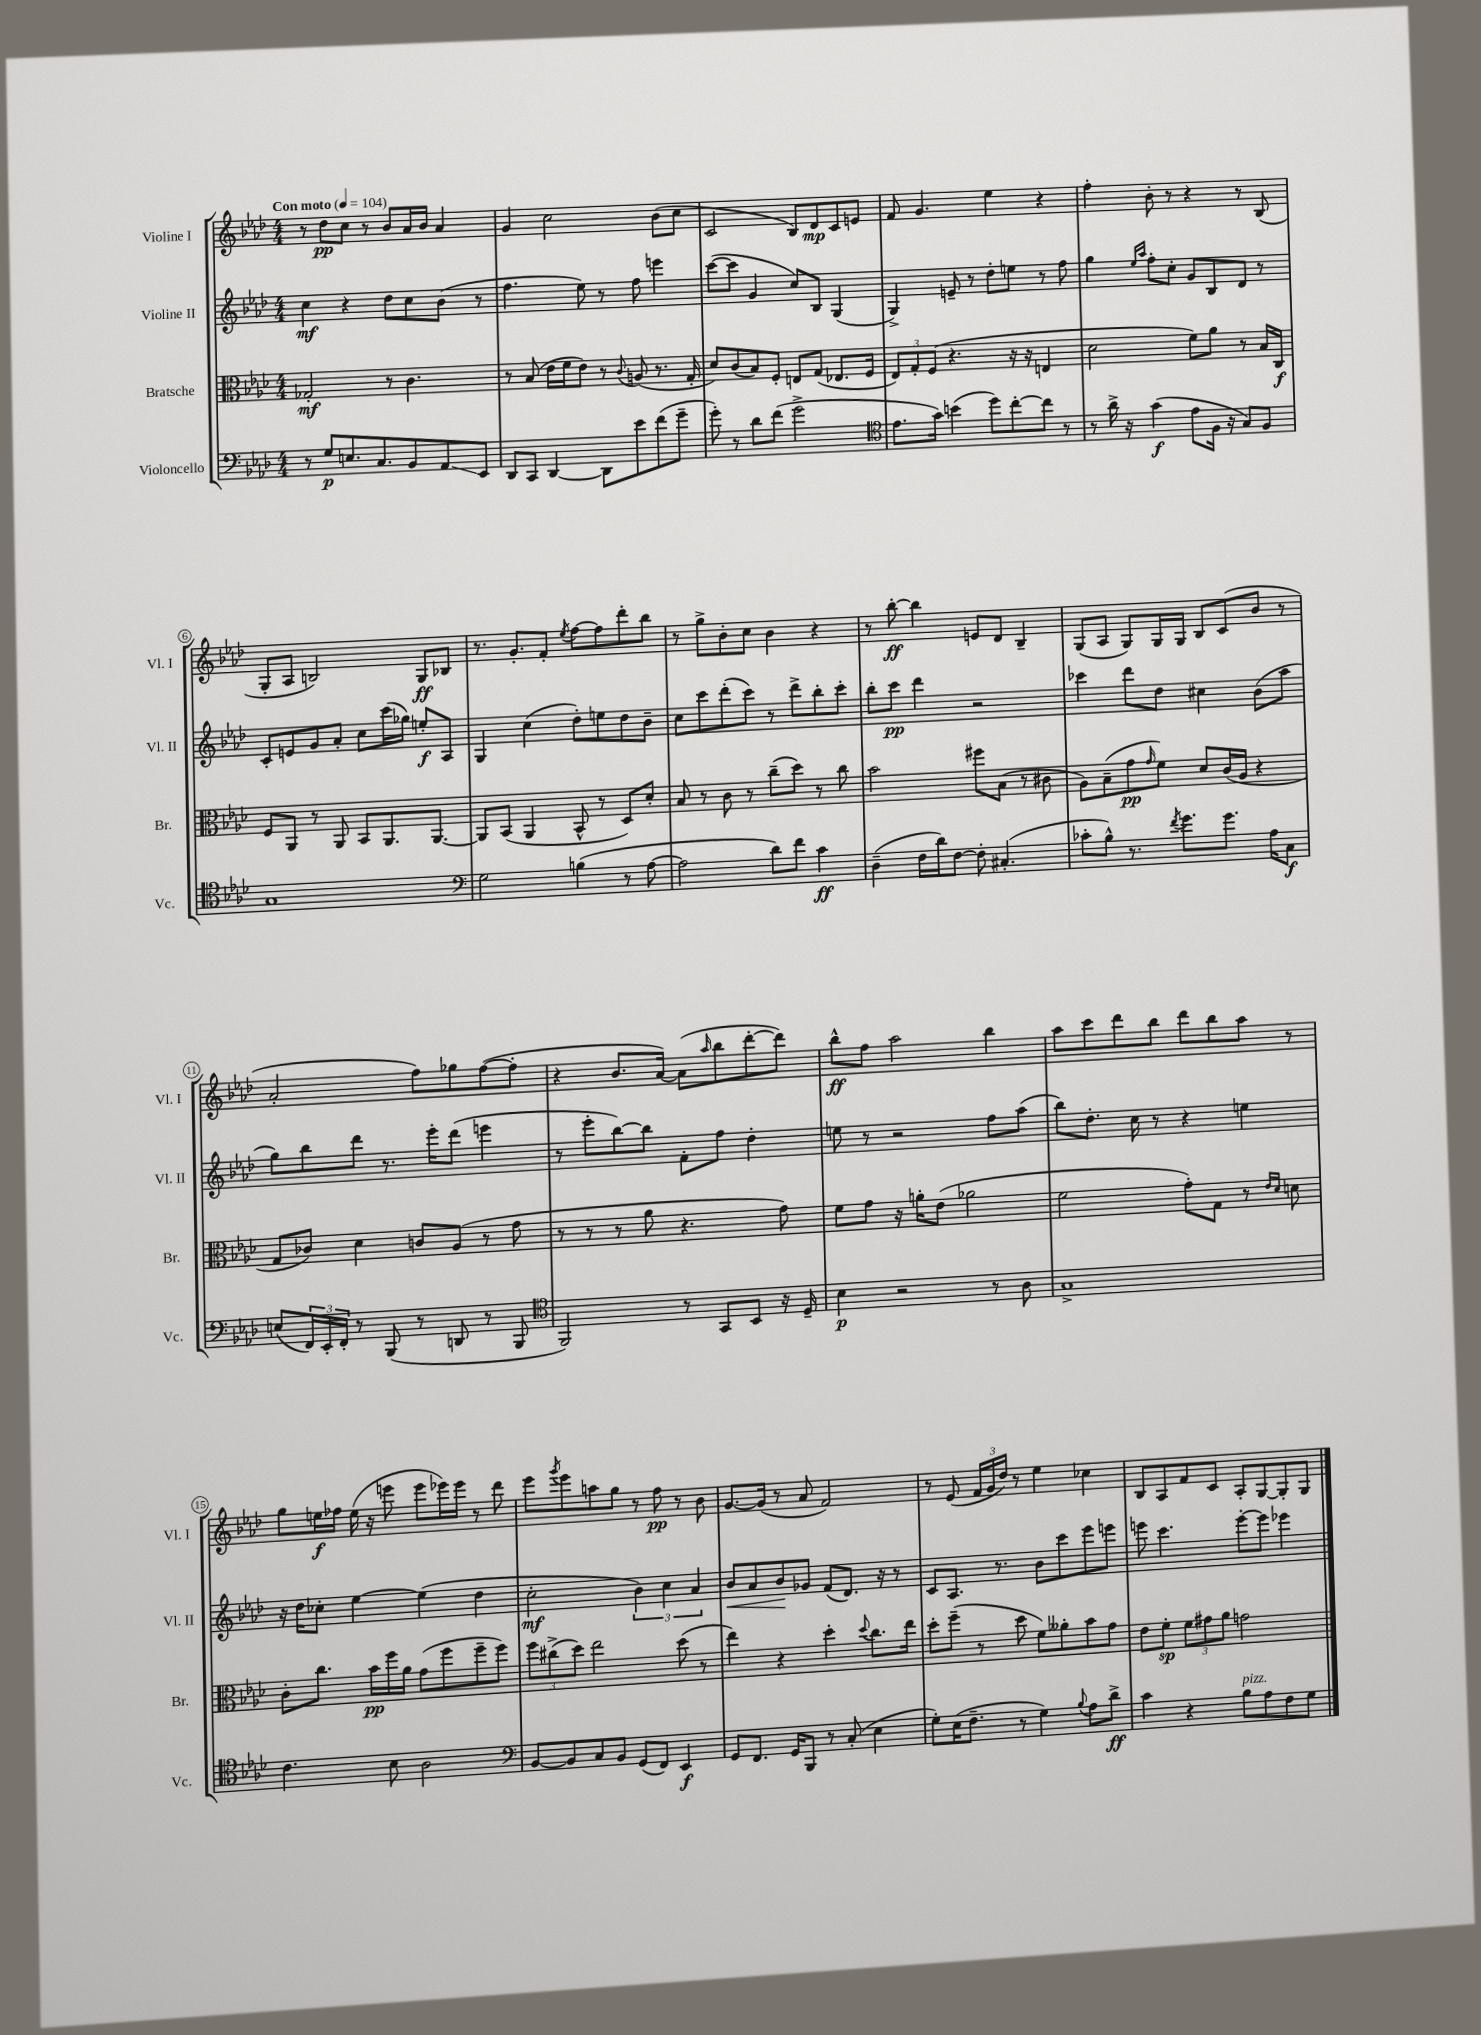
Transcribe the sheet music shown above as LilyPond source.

<<
\new StaffGroup <<
\new Staff = "s0" \with { instrumentName = "Violine I" shortInstrumentName = "Vl. I" } {
    \clef treble \key aes \major \numericTimeSignature \time 4/4 \tempo "Con moto" 4 = 104
    r8 des''8\pp c''8 r8 bes'8 aes'16 bes'16 aes'4 |
    g'4 c''2 bes'8( c''8 |
    c'2 bes8) des'8\mp c'8 e'8 |
    f'8 g'4. ees''4 r4 |
    f''4-. bes'8-. r8 r4 r8 bes8( |
    g8-. aes8 b2) g8\ff bes8 |
    r8. g'8.-. f'8-. \acciaccatura { ees''8 } f''8~ f''8 des'''8-. bes''8 |
    r8 g''8-> bes'8-. c''8 bes'4 r4 |
    r8 bes''8~-.\ff bes''4 e'8 des'8 bes4-- |
    g8( aes8 g8) g16 g16 bes8 c'8( bes'8 r8 |
    aes'2-. f''8) ges''8 f''8~( f''8-. |
    r4 bes'8. aes'16~) aes'8( \grace { aes''16 } bes''8 des'''8~-. des'''8) |
    bes''8-^\ff f''8 aes''2 bes''4 |
    aes''8 c'''8 des'''8 bes''8 des'''8 bes''8 aes''8 r8 |
    g''8 e''16\f fes''16 e''16( r16 e'''8 e'''8 ees'''16) ees'''16 r8 des'''8 |
    ees'''8 \acciaccatura { g'''8 } ees'''8 a''8 g''8 r8 f''8\pp r8 bes'8 |
    g'8.~ g'16( r8 aes'8 f'2) |
    r8 ees'8( \tuplet 3/2 { f'16 g'16 des''16) } r8 ees''4 ces''4 |
    bes8 aes8 f'8 c'8 aes8-. g8~ g8-. g8 \bar "|." |
}
\new Staff = "s1" \with { instrumentName = "Violine II" shortInstrumentName = "Vl. II" } {
    \clef treble \key aes \major \numericTimeSignature \time 4/4
    c''4\mf r4 des''8 c''8 bes'8( r8 |
    f''4. ees''8) r8 f''8 e'''4 |
    c'''8~( c'''8 g'4 c''8) bes8 g4( |
    g4->) e'8-- r8 des''8-. e''8 r8 f''8 |
    g''4 \grace { ees''16 aes''16 } f''8-. c''8-. g'8 bes8 des'8 r8 |
    c'8-. e'8 g'8 aes'8-. c''8 c'''16( ges''16) e''8-.\f aes8 |
    g4 c''4( des''8-.) e''8 des''8 bes'8-- |
    c''8 c'''8 des'''8-.( c'''8) r8 des'''8-> bes''8-. c'''8-. |
    bes''8-. c'''8\pp des'''4 r2 |
    ces'''4 des'''8 des''8 cis''4 bes'8( aes''8 |
    g''8) bes''8 des'''8 r8. ees'''16-. des'''8( e'''4 |
    r8 ees'''8-. bes''8~) bes''8 f'8-. f''8 des''4-. |
    e''8 r8 r2 f''8 aes''8( |
    bes''8) des''8.-. c''16 r8 r4 e''4 |
    r16 des''16 ces''8-. ees''4~ ees''4( des''4 |
    c''2-.\mf \tuplet 3/2 { bes'4) c''4 aes'4 } |
    bes'8\< aes'8 bes'8\! ges'8 f'8( des'8.) r16 r8 |
    c'8 aes8. r8. bes'8 c'''8 ees'''8 e'''8 |
    e'''8 c'''4. e'''8~-. e'''8 ees'''4 \bar "|." |
}
\new Staff = "s2" \with { instrumentName = "Bratsche" shortInstrumentName = "Br." } {
    \clef alto \key aes \major \numericTimeSignature \time 4/4
    ges2-.\mf r8 c'4. |
    r8 bes8( ees'16 f'16 ees'8) r8 \appoggiatura { c'8 } a8( r8. g16-. |
    des'8) c'8( bes8) f8-. e8 g8( ees8. f16 |
    \tuplet 3/2 { ees8) g8-. f8( } r4. r16 r16 e4 |
    des'2 f'8) aes'8 r8 bes16 c16\f |
    f8 aes,8 r8 aes,8 bes,8 aes,8. aes,8.~ |
    aes,8 bes,8( aes,4 bes,8-^ r8 des8) des'8-. |
    bes8 r8 c'8 r8 c''8--( des''8) r8 c''8 |
    bes'2 fis''8 bes8( r8 cis'8 |
    aes8) bes8--( g'8\pp \grace { g'16 } f'8) des'8 c'16( aes16 r4 |
    g8 ces'8) des'4 c'8 aes8( r8 g'8 |
    r8 r8 r8 aes'8 r4. g'8) |
    f'8 g'8 r16 a'16-. ees'8( aes'2 |
    f'2 g'8-.) g8 r8 \grace { ees'16 des'16 } d'8 |
    c'8-. c''8. bes'16\pp f''16 aes'16 g'8( f''8 f''8-- f''8) |
    \tuplet 3/2 { f''8 cis''8->( des''8) } ees''2 des''8( r8 |
    ees''4) r4 des''4-. \appoggiatura { des''8 } c''8. ees''16 |
    des''8-. f''8--( r8 des''8 f'8) aeses'8-. bes'8 g'8 |
    ees'8 f'8-.\sp \tuplet 3/2 { f'8 gis'8 aes'8 } g'2 \bar "|." |
}
\new Staff = "s3" \with { instrumentName = "Violoncello" shortInstrumentName = "Vc." } {
    \clef bass \key aes \major \numericTimeSignature \time 4/4
    r8 g8\p e8. c8. bes,8 aes,8\glissando ees,8 |
    des,8 c,8 des,4~ des,8 ees'8 f'8( g'8-- |
    g'8-.) r8 des'8 f'8( g'2-> |
    \clef tenor ees'8. g'16) b'4( des''8) c''8~-. c''8 r8 |
    r8 aes'16-> r16 g'4\f( ees'8 f16 r16 g8) f8 |
    g1 |
    \clef bass g2 b4( r8 aes8~ |
    aes2 des'8) f'8 c'4\ff |
    des4--( f16 des'16) f8~ f8-. cis4.-.( |
    ces'8-. bes8-^) r8. \acciaccatura { f'8 } g'8. g'8. aes16 c8\f |
    e8( \tuplet 3/2 { f,16) ees,16-. f,16-. } r8 bes,,8( r8 d,8 r8 bes,,8 |
    \clef tenor f,2) r8 g,8 bes,8 r16 des16-- |
    bes4\p r2 r8 aes8 |
    g1-> |
    c'4. bes8 aes2 |
    \clef bass bes,8~ bes,8 c8 bes,8 g,8( f,8) ees,4\f |
    g,8 f,8. g,16 bes,,8 r8 c8-.( ees4 |
    g8-.) ees16( f8.-- r8 g4) \appoggiatura { bes8 } aes8 des'8->\ff |
    c'4 r4 bes8^\markup { \italic "pizz." } aes8 f8 g8 \bar "|." |
}
>>
>>
\layout { \context { \Score \override BarNumber.stencil = #(make-stencil-circler 0.1 0.3 ly:text-interface::print) } }
